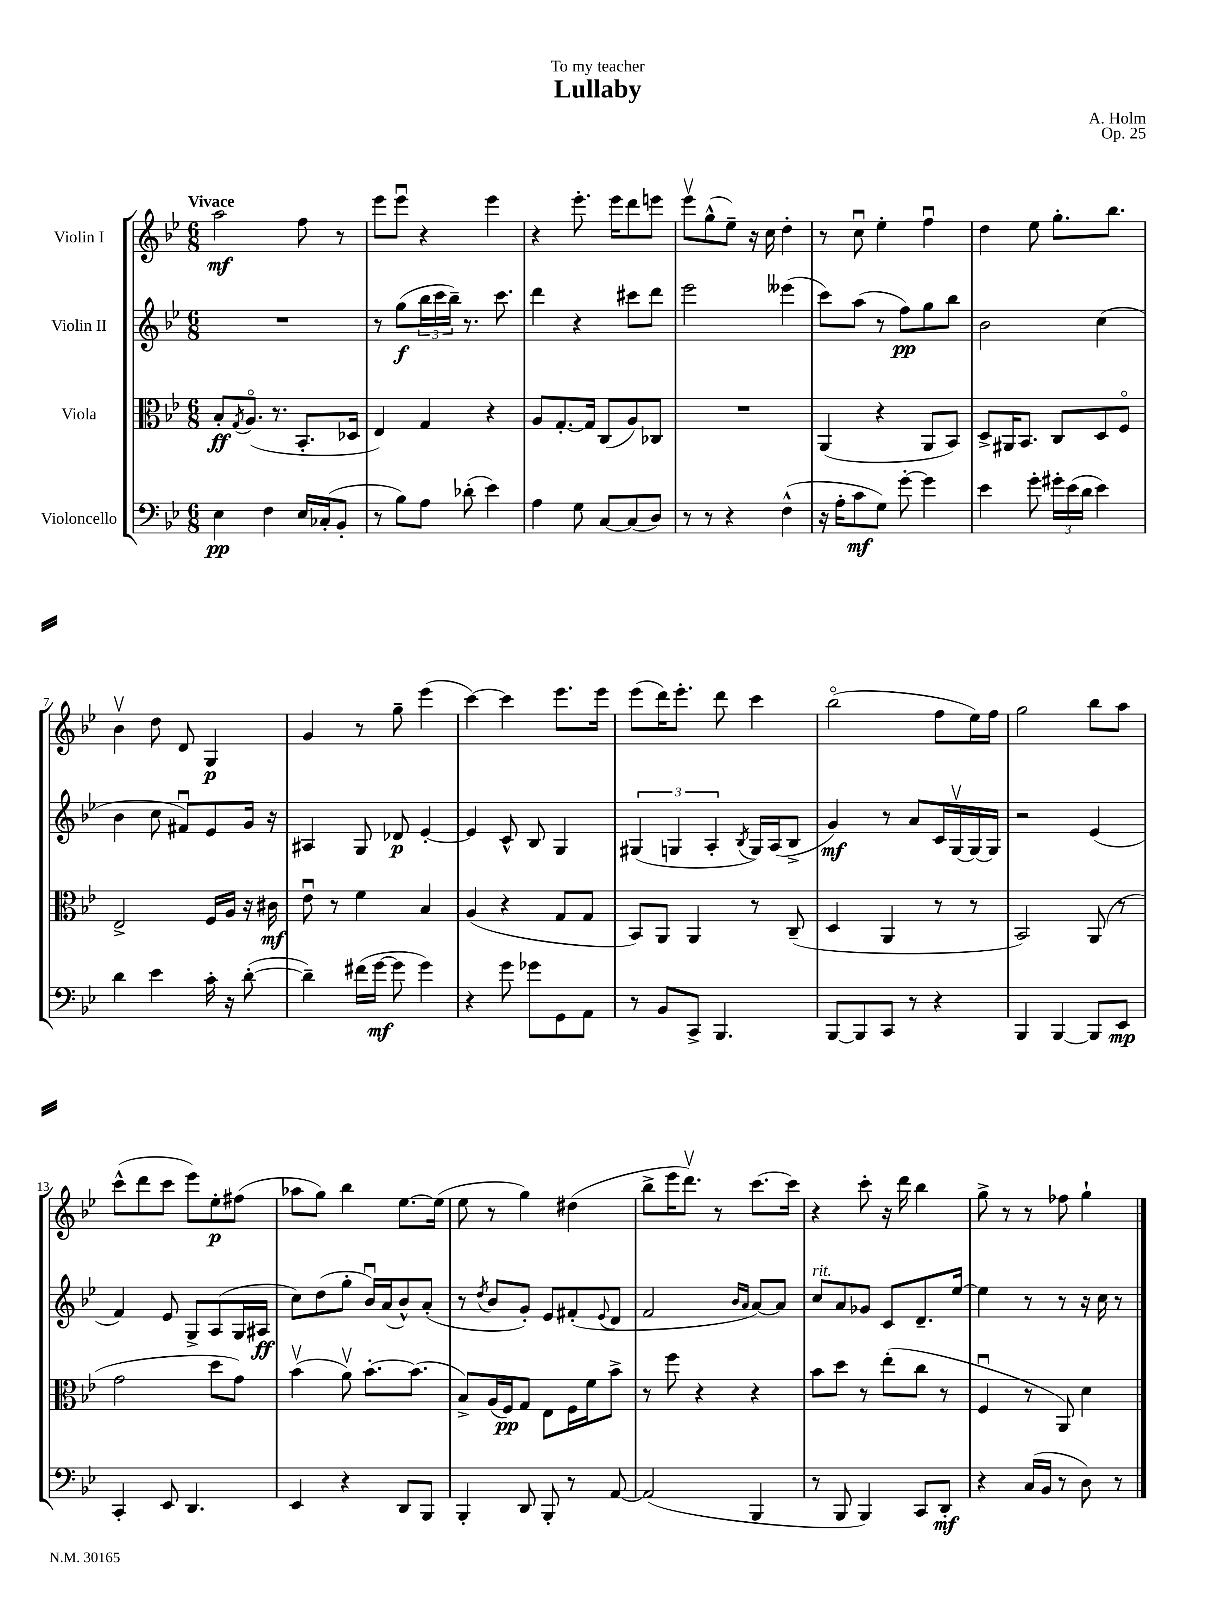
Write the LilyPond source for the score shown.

\header { title = "Lullaby" composer = "A. Holm" dedication = "To my teacher" opus = "Op. 25" }
<<
\new StaffGroup <<
\new Staff = "s0" \with { instrumentName = "Violin I" } {
    \clef treble \key bes \major \numericTimeSignature \time 6/8 \tempo "Vivace"
    a''2\mf f''8 r8 |
    ees'''8 ees'''8\downbow r4 ees'''4 |
    r4 ees'''8.-. ees'''16 d'''8 e'''8 |
    ees'''8\upbow g''8-^( ees''8--) r16 c''16 d''4-. |
    r8 c''8\downbow ees''4-. f''4\downbow |
    d''4 ees''8 g''8.-. bes''8. |
    bes'4\upbow d''8 d'8 g4\p |
    g'4 r8 g''8-- ees'''4( |
    c'''4~) c'''4 ees'''8. ees'''16 |
    ees'''8( d'''16) ees'''8.-. d'''8 c'''4 |
    bes''2\flageolet( f''8 ees''16) f''16 |
    g''2 bes''8 a''8 |
    c'''8-^( d'''8 c'''8 ees'''8) ees''8-.\p fis''8( |
    aes''8 g''8) bes''4 ees''8.~ ees''16( |
    ees''8 r8 g''4) dis''4( |
    bes''8-> ees'''16 d'''8.\upbow) r8 c'''8.~ c'''16 |
    r4 c'''8-. r16 d'''16 bes''4 |
    g''8-> r8 r8 fes''8 g''4-! \bar "|." |
}
\new Staff = "s1" \with { instrumentName = "Violin II" } {
    \clef treble \key bes \major \numericTimeSignature \time 6/8
    R2. |
    r8 g''8\f( \tuplet 3/2 { bes''16 c'''16 bes''16--) } r8. c'''8. |
    d'''4 r4 cis'''8 d'''8 |
    ees'''2 eeses'''4( |
    c'''8) a''8( r8 f''8\pp) g''8 bes''8 |
    bes'2 c''4( |
    bes'4 c''8 fis'8\downbow) ees'8 g'16 r16 |
    ais4 g8 des'8\p ees'4~-. |
    ees'4 c'8-^ bes8 g4 |
    \tuplet 3/2 { gis4( g4 a4-. } \acciaccatura { bes8 } g16) a16( bes8-> |
    g'4\mf) r8 a'8 c'16 g16~\upbow g16~ g16 |
    r2 ees'4( |
    f'4) ees'8 g8-> a8( g16 ais16\ff |
    c''8) d''8( g''8-. bes'16\downbow) a'16( bes'8-^) a'8-.( |
    r8 \acciaccatura { d''8 } bes'8 g'8-.) ees'8 fis'8-.( \appoggiatura { ees'8 } d'8 |
    f'2 \grace { bes'16 a'16 } a'8~) a'8 |
    c''8^\markup { \italic "rit." } a'8 ges'8 c'8 d'8.-- ees''16~ |
    ees''4 r8 r8 r16 c''16 r8 \bar "|." |
}
\new Staff = "s2" \with { instrumentName = "Viola" } {
    \clef alto \key bes \major \numericTimeSignature \time 6/8
    bes8-.\ff \acciaccatura { g8 } a8.\flageolet( r8. bes,8.-. des16 |
    ees4) g4 r4 |
    a8 g8.~-. g16 c8( a8) ces8 |
    R2. |
    a,4( r4 a,8 bes,8) |
    d8-> ais,16 bes,8. c8 d8 f8\flageolet |
    ees2-> f16 a16 r16 cis'16\mf |
    ees'8\downbow r8 f'4 bes4 |
    a4( r4 g8 g8 |
    bes,8) a,8 a,4 r8 c8--( |
    d4 a,4 r8 r8 |
    bes,2) a,8( r8 |
    g'2 d''8 g'8) |
    bes'4\upbow( a'8\upbow) bes'8.~-. bes'8.( |
    bes8->) a16( f16\pp) g8 ees8 f16 f'16 bes'8-> |
    r8 f''8 r4 r4 |
    bes'8 d''8 r8 ees''8-.( c''8 r8 |
    f4\downbow r8 a,8) d'4 \bar "|." |
}
\new Staff = "s3" \with { instrumentName = "Violoncello" } {
    \clef bass \key bes \major \numericTimeSignature \time 6/8
    ees4\pp f4 ees16 ces16-.( bes,8-. |
    r8 bes8) a8 des'8-.( ees'4) |
    a4 g8 c8~ c8( d8) |
    r8 r8 r4 f4-^( |
    r16 a16-. c'8\mf g8) g'8~-. g'4 |
    ees'4 g'8-. \tuplet 3/2 { gis'16-. ees'16( d'16 } ees'4) |
    d'4 ees'4 c'16-. r16 d'8~-.( |
    d'4--) fis'16( g'16~\mf g'8 g'4) |
    r4 g'8 ges'8 g,8 a,8 |
    r8 bes,8 c,8-> bes,,4. |
    bes,,8~ bes,,8 c,8 r8 r4 |
    bes,,4 bes,,4~ bes,,8 ees,8\mp |
    c,4-. ees,8 d,4. |
    ees,4 r4 d,8 bes,,8 |
    bes,,4-. d,8 bes,,8-. r8 a,8~ |
    a,2( bes,,4 |
    r8 bes,,8 bes,,4) c,8 d,8-.\mf |
    r4 c16( bes,16 r8 d8) r8 \bar "|." |
}
>>
>>
